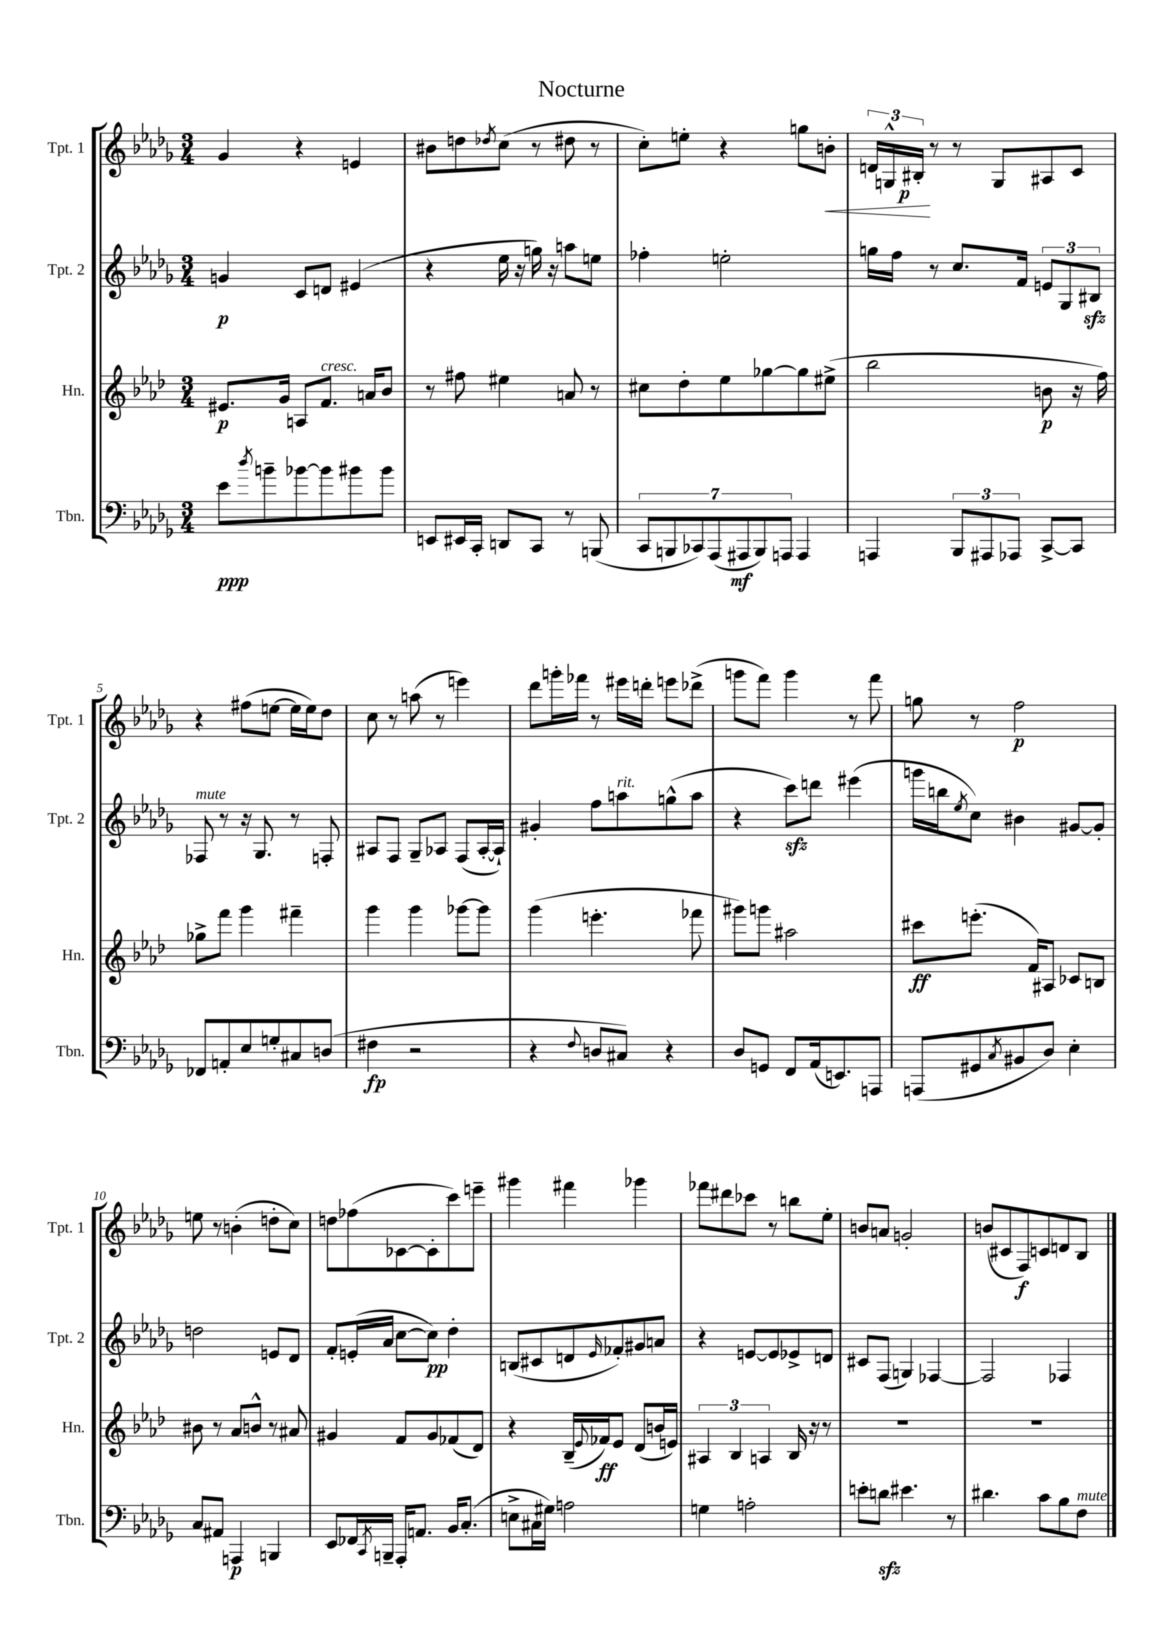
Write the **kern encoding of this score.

**kern	**kern	**kern	**kern
*staff4	*staff3	*staff2	*staff1
*clefF4	*clefG2	*clefG2	*clefG2
*k[b-e-a-d-g-]	*k[b-e-a-d-]	*k[b-e-a-d-g-]	*k[b-e-a-d-g-]
*M3/4	*M3/4	*M3/4	*M3/4
8e-	8.e#	4g	4g-
8qdd-	.	.	.
8b~	.	.	.
.	16g	.	.
[8b-	8A	8c	4r
8b-]	8.f	8d	.
8b#	.	(4e#	4e
.	16a	.	.
8b#	8b-	.	.
=	=	=	=
8EE	8r	4r	8b#
16EE#	8ff#	.	8dd
16CC'	.	.	.
.	.	.	8qdd-
8DD	4ee#	16ee-	(8cc
.	.	16r	.
8CC	.	16gg)	8r
.	.	16r	.
8r	8a	8aa	8dd#
(8BBB	8r	8ee	8r
=	=	=	=
14CC	8cc#	4ff-'	8cc')
14BBB	.	.	.
.	8dd-'	.	8ee'
14CC-)	.	.	.
(14AAA-	.	.	.
.	8ee-	2ee'	4r
14AAA#	.	.	.
14BBB)	.	.	.
.	[8gg-	.	.
14AAA	.	.	.
4AAA	8gg-]	.	8gg
.	(8ee#^	.	8b'
=	=	=	=
4AAA	2bb-	16gg	24d
.	.	.	24G^^
.	.	16ff	.
.	.	.	24B#'
.	.	8r	8r
12BBB-	.	8.cc	8r
12AAA#	.	.	.
.	.	.	8G
12AAA-	.	.	.
.	.	16f	.
[8CC^	8b	12e	8A#
.	.	12G-	.
8CC]	16r	.	8c
.	.	12B#	.
.	16ff)	.	.
=	=	=	=
8FF-	8gg-^	8F-	4r
8AA'	8fff	8r	.
8E-	4ggg	16r	(8ff#
.	.	8.G-	.
8G'	.	.	[8ee
8C#	4fff#~	8r	16ee]
.	.	.	16ee)
(8D	.	8F'	8dd-
=	=	=	=
4F#	4ggg	8A#	8cc
.	.	8F	8r
2r	4ggg	8G-~	(8aa
.	.	8A-	8r
.	[8ggg-	(8F	4eee)
.	8ggg-]	[16A-'	.
.	.	16A-`])	.
=	=	=	=
4r	(4ggg	4g#'	8ddd-
.	.	.	16ggg'
.	.	.	16fff-
8qqF	.	.	.
8D	4.eee'	8ff	8r
8C#)	.	8aa	16eee#
.	.	.	16ddd'
4r	.	(8gg^^	8eee
.	8fff-	8aa	(8ddd-^
=	=	=	=
8D-	8ggg#)	4r	8ggg
8GG	8ggg	.	8fff)
8FF	2aa#	8ccc)	4ggg
(16AA-	.	8ddd	.
8.EE)	.	.	.
.	.	(4eee#	8r
8AAA	.	.	8fff
=	=	=	=
(8AAA	8ccc#	16ggg	8gg
.	.	16bb	.
.	.	8qee-	.
8GG#	(8.eee'	8cc)	8r
8qC	.	.	.
8BB#	.	4b#	2ff
.	16f)	.	.
8D-)	8A#	.	.
4E-'	8c-	[8g#	.
.	8B	8g#']	.
=	=	=	=
8C	8b#	2dd	8ee
8AA#	8r	.	8r
4AAA	8a-	.	(4b'
.	8b^^	.	.
4BBB	8r	8e	8dd'
.	8a#	8d-	8cc)
=	=	=	=
8EE-	4g#	8f'	8dd
16FF-	.	(16e'	(8ff-
8qCC	.	.	.
16BBB~	.	16a-	.
16AAA-'	8f	[8cc	[8c-
8.AA	.	.	.
.	8g#	8cc])	8c-']
16BB-	(8f-	4dd-'	8ccc)
(8.C'	.	.	.
.	8d-)	.	8eee~
=	=	=	=
8E^	4r	(8B	4ggg#
16C#	.	8c#	.
16G#)	.	.	.
2A	(16B-~	8d	4fff#
.	8qqe-	.	.
.	16f-)	.	.
.	.	16qqe-	.
.	8e-	8f-')	.
.	(8d-	8g#	4ggg-
.	16b	8a	.
.	16e)	.	.
=	=	=	=
4G	6A#	4r	8fff-
.	.	.	8ddd#
.	6B-	.	.
2A'	.	[8e	8ccc-
.	6A	.	.
.	.	8e]	8r
.	16B-	8e-^	8bb
.	16r	.	.
.	8r	8d	8ee-'
=	=	=	=
8e'	2.r	8c#	8b
8d	.	(8F	8a
4.e#	.	4G)	2g'
.	.	[4F-	.
8r	.	.	.
=	=	=	=
4.d#	2.r	2F-]	(8b
.	.	.	8c#
.	.	.	8F)
8c	.	.	8c
8B-	.	4F-	8d
8F	.	.	8B-
==	==	==	==
*-	*-	*-	*-
